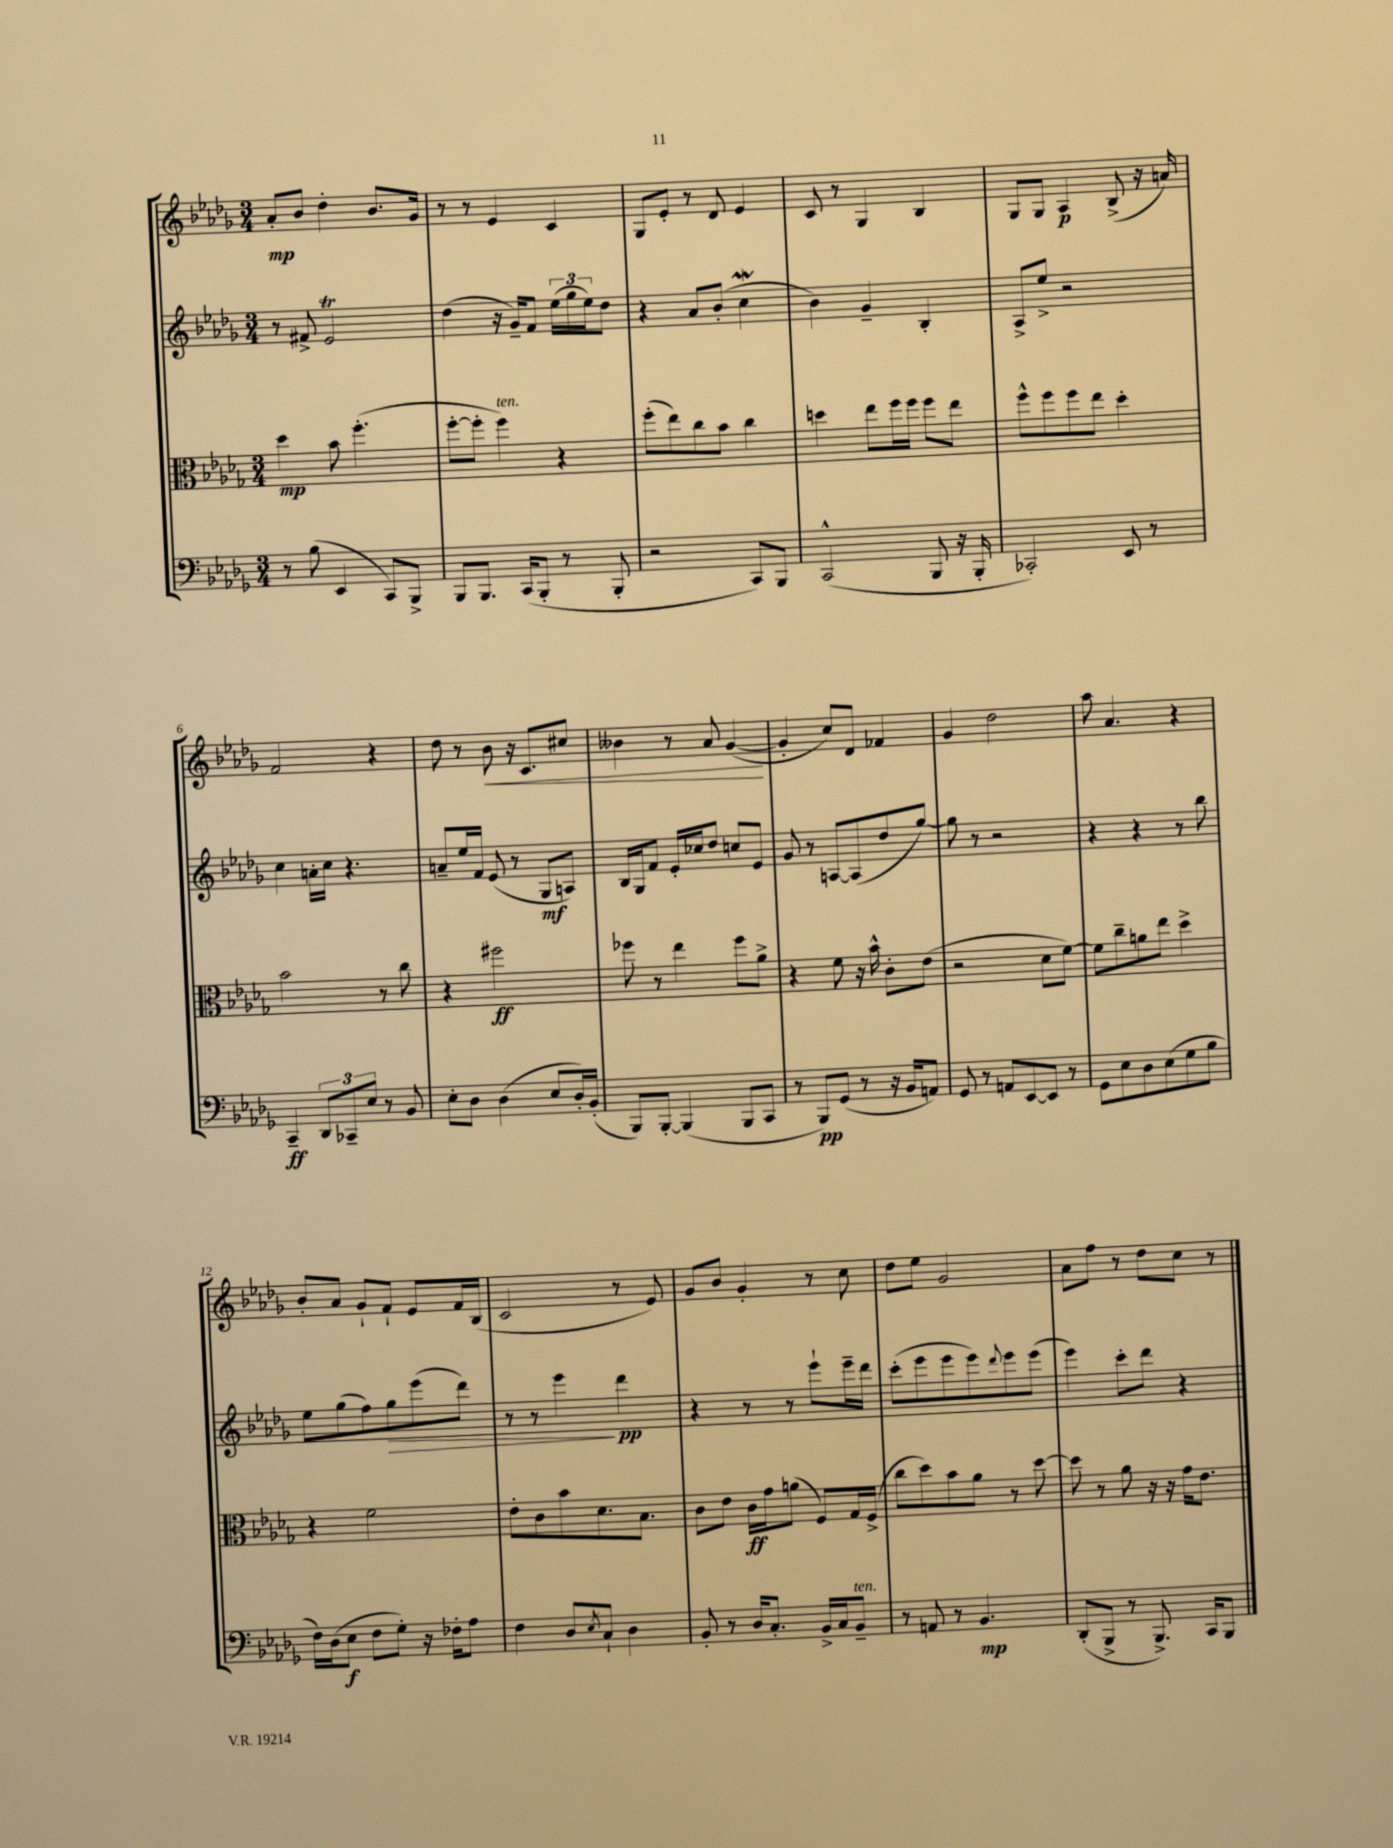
<<
\new StaffGroup <<
\new Staff = "s0" {
    \clef treble \key des \major \numericTimeSignature \time 3/4
    aes'8-.\mp bes'8 des''4-. bes'8. ges'16 |
    r8 r8 ees'4 c'4 |
    ges8 ees'8-. r8 des'8 ees'4 |
    c'8 r8 ges4 bes4 |
    ges8 ges8 aes4\p bes8->( r16 a'16) |
    f'2 r4 |
    des''8 r8 bes'8\< r16 c'8. cis''8 |
    beses'4 r8 aes'8 ges'4~\!( |
    ges'4-. c''8) des'8 fes'4 |
    ges'4 des''2 |
    aes''8 aes'4. r4 |
    bes'8-. aes'8 ges'8-! f'8-! ees'8 f'16 bes16( |
    c'2 r8 ees'8) |
    ges'8 bes'8 ges'4-. r8 c''8 |
    des''8 ees''8 ges'2 |
    aes'8 f''8 r8 des''8 c''8 r8 \bar "|." |
}
\new Staff = "s1" {
    \clef treble \key des \major \numericTimeSignature \time 3/4
    r8 fis'8-> ees'2\trill |
    des''4( r16 ges'16--) f'8 \tuplet 3/2 { ees''16( ges''16 ees''16) } des''8 |
    r4 aes'8 bes'8-.( c''4\mordent |
    bes'4) ges'4-- bes4-. |
    aes8-> ees''8-> r2 |
    c''4 a'16-. c''16 r4. |
    a'8-- ees''16 f'16 ees'8( r8 ges8\mf a8) |
    bes16 ges16 f'8 ees'16-. ces''16 des''8 c''8 ees'8 |
    ges'8 r8 a8~ a8( des''8 ges''8~) |
    ges''8 r8 r2 |
    r4 r4 r8 bes''8 |
    ees''8 ges''8( f''8) ges''8\> ees'''8( des'''8) |
    r8 r8 ees'''4\! des'''4\pp |
    r4 r8 r8 ees'''8-! ees'''16-- des'''16 |
    c'''8-.( ees'''8 ees'''8 ees'''8) \appoggiatura { des'''8 } ees'''8 ees'''8( |
    ees'''4) c'''8-. des'''8 r4 \bar "|." |
}
\new Staff = "s2" {
    \clef alto \key des \major \numericTimeSignature \time 3/4
    des''4\mp bes'8 f''4.-.( |
    f''8~-. f''8-. f''4^\markup { \italic "ten." }) r4 |
    f''8-.( ees''8) c''8 bes'8 c''4 |
    d''4 ees''8 f''16 f''16 f''8 ees''8 |
    f''8-^ f''8 f''8 ees''8 des''4-. |
    bes'2 r8 c''8 |
    r4 fis''2\ff |
    fes''8 r8 ees''4 fes''8 aes'8-> |
    r4 f'8 r16 bes'16-^ c'8-. ees'8( |
    r2 des'8 f'8~) |
    f'8 c''8-- a'8 ees''8 des''4-> |
    r4 f'2 |
    ees'8-. c'8 bes'8 des'8. bes8. |
    c'8 ees'8 c'16\ff ges'16 a'8( f8) ges16 f16->( |
    c''8 des''8) bes'8 aes'8 r8 des''8~ |
    des''8 r8 aes'8 r16 r16 ges'16 ees'8. \bar "|." |
}
\new Staff = "s3" {
    \clef bass \key des \major \numericTimeSignature \time 3/4
    r8 bes8( ees,4 c,8) bes,,8-> |
    bes,,8 bes,,8. c,16( bes,,8-. r8 bes,,8-. |
    r2 c,8) bes,,8 |
    c,2-^( bes,,8 r16 bes,,16-. |
    ces,2-.) ees,8 r8 |
    c,4--\ff \tuplet 3/2 { des,8 ces,8-- ees8 } r8 bes,8 |
    ees8-. des8 des4( ees8 des16-.) bes,16-.( |
    bes,,8) bes,,8~-. bes,,4( bes,,8 c,8 |
    r8 bes,,8\pp) ges,8( r8 r16 bes,16 a,8) |
    ges,8 r8 a,8 ees,8~ ees,8 r8 |
    ges,8 ees8 des8 ees8( ges8 bes8 |
    f16) des16( ees8\f f8 ges8-.) r16 fes16-. aes8 |
    f4 des8 \acciaccatura { ees8 } c8-! des4 |
    bes,8-. r8 des16 c8.-. bes,16-> c16 bes,8--^\markup { \italic "ten." } |
    r8 a,8 r8 bes,4.\mp |
    des,8-.( bes,,8-> r8 bes,,8.->) c,16 bes,,8 \bar "|." |
}
>>
>>
